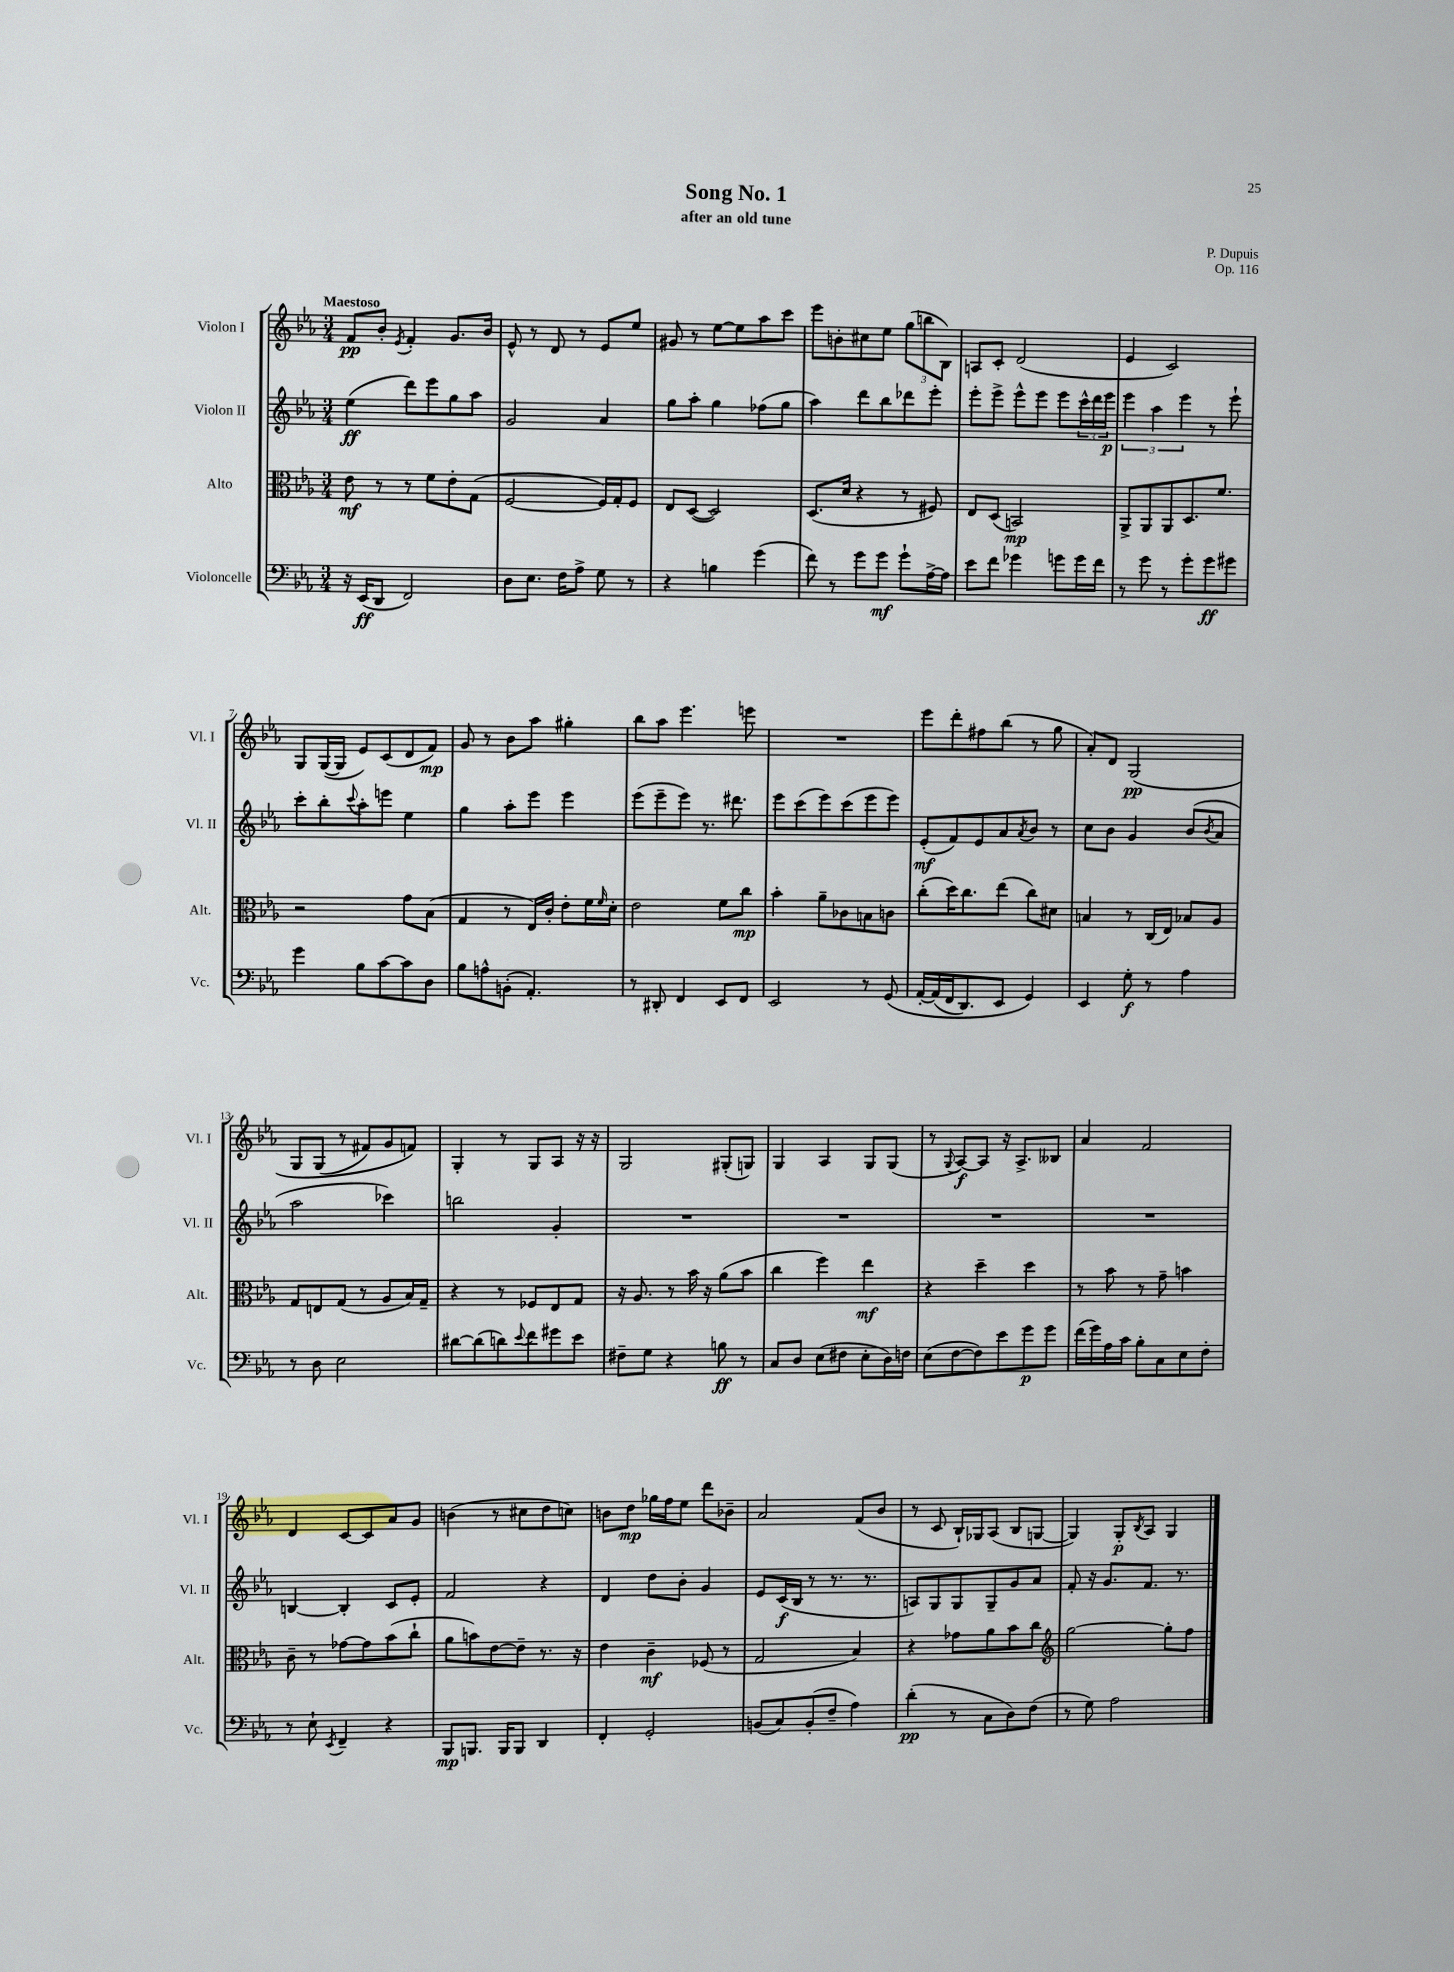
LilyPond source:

\header { title = "Song No. 1" composer = "P. Dupuis" subtitle = "after an old tune" opus = "Op. 116" }
<<
\new StaffGroup <<
\new Staff = "s0" \with { instrumentName = "Violon I" shortInstrumentName = "Vl. I" } {
    \clef treble \key ees \major \numericTimeSignature \time 3/4 \tempo "Maestoso"
    f'8\pp bes'8-. \acciaccatura { ees'8 } f'4-. g'8. bes'16 |
    ees'8-^ r8 d'8 r8 ees'8 ees''8 |
    gis'8 r8 ees''8~ ees''8 aes''8 c'''8 |
    ees'''8 b'8-. cis''8 ees''8 \tuplet 3/2 { g''8( b''8 bes8) } |
    a8 c'8-. d'2( |
    ees'4 c'2) |
    g8 g16~( g16 ees'8) c'8( d'8 f'8\mp) |
    g'8 r8 bes'8 aes''8 gis''4-. |
    bes''8 aes''8 ees'''4. e'''8 |
    R2. |
    ees'''8 d'''8-. fis''8 bes''8( r8 g''8 |
    aes'8-.) d'8 g2\pp\( |
    g8 g8( r8 fis'8) g'8 f'8\) |
    g4-. r8 g8 aes8 r16 r16 |
    g2 gis8-.( g8) |
    g4 aes4 g8 g8( |
    r8 \appoggiatura { g8 } aes8~\f) aes8 r16 aes8.-> beses8 |
    aes'4 f'2 |
    d'4 c'8~ c'8 aes'8 g'8 |
    b'4( r8 cis''8 d''8 c''8) |
    b'8 d''8\mp ges''16 f''16 ees''8 d'''8 bes'8-- |
    aes'2 f'8( bes'8 |
    r8 c'8 bes16-!) ges16 aes8( bes8 g8~ |
    g4) g8-.\p \acciaccatura { bes8 } aes8 g4 \bar "|." |
}
\new Staff = "s1" \with { instrumentName = "Violon II" shortInstrumentName = "Vl. II" } {
    \clef treble \key ees \major \numericTimeSignature \time 3/4
    ees''4\ff( d'''8) ees'''8 g''8 aes''8 |
    g'2 aes'4 |
    g''8 aes''8-. g''4 fes''8( g''8 |
    aes''4) d'''8 bes''8 des'''8 ees'''8-. |
    ees'''8-. ees'''8-> ees'''8-^ ees'''8 ees'''8 \tuplet 3/2 { c'''16-^ d'''16 ees'''16\p } |
    \tuplet 3/2 { ees'''4 aes''4 ees'''4 } r8 ees'''8-! |
    c'''8-. bes''8-. \appoggiatura { c'''8 } aes''8-. e'''8 ees''4 |
    g''4 aes''8-. ees'''8 ees'''4 |
    ees'''8( ees'''8-- ees'''8) r8. dis'''8. |
    ees'''8 c'''8( ees'''8) c'''8( ees'''8 ees'''8) |
    ees'8-.\mf( f'8) ees'8 aes'8 \acciaccatura { aes'8 } bes'8 r8 |
    c''8 bes'8 g'4 bes'8( \acciaccatura { bes'8 } aes'8 |
    aes''2 ces'''4) |
    b''2 g'4-. |
    R2. |
    R2. |
    R2. |
    R2. |
    b4~ b4-. c'8 ees'8-. |
    f'2 r4 |
    d'4 d''8 bes'8-. g'4 |
    ees'8 c'16\f( bes16 r8 r8. r8. |
    a8) g8 g8 g8-- g'8 aes'8 |
    f'8-. r16 g'8. f'8. r8. \bar "|." |
}
\new Staff = "s2" \with { instrumentName = "Alto" shortInstrumentName = "Alt." } {
    \clef alto \key ees \major \numericTimeSignature \time 3/4
    ees'8\mf r8 r8 f'8 ees'8-. g8( |
    f2~ f16) g16-. f8 |
    ees8 d8~( d2) |
    d8.( d'16 r4 r8 fis8) |
    ees8 d8( b,2\mp) |
    aes,8-> aes,8 aes,8 d8. f'8. |
    r2 g'8 bes8( |
    g4 r8 ees16) c'16-. ees'8-. f'16 \grace { f'16 } d'16-. |
    ees'2 f'8 c''8\mp |
    bes'4-. aes'8-- ces'8 b8 c'8 |
    c''8-.( d''16) c''8. ees''8( c''8) dis'8 |
    b4 r8 c16( ees16) bes8 aes8 |
    g8 e8 g8( r8 aes8 bes16) g16-- |
    r4 r8 fes8 ees8 g8 |
    r16 aes8. r8 bes'16 r16 aes'8( bes'8 |
    c''4 f''4) ees''4\mf |
    r4 d''4-- d''4 |
    r8 bes'8 r8 g'8-- b'4 |
    c'8-- r8 ges'8~ ges'8 bes'8( c''8-! |
    aes'8 b'8) ees'8~ ees'8-- r8. r16 |
    ees'4 c'4--\mf fes8( r8 |
    g2 bes4) |
    r4 ges'8 aes'8 bes'8 c''8 |
    \clef treble g''2~ g''8-. f''8 \bar "|." |
}
\new Staff = "s3" \with { instrumentName = "Violoncelle" shortInstrumentName = "Vc." } {
    \clef bass \key ees \major \numericTimeSignature \time 3/4
    r16 ees,16\ff( d,8 f,2) |
    d8 ees8. f16 aes8-> g8 r8 |
    r4 b4 g'4( |
    f'8) r8 g'8 g'8\mf g'8-! aes16~-> aes16 |
    ees'8 f'8 ges'4 g'8 g'16 f'16 |
    r8 g'8 r8 g'8-. g'8\ff gis'8 |
    g'4 bes8 c'8~ c'8 d8 |
    bes8 a8-^ b,8-.( aes,4.-.) |
    r8 dis,8-. f,4 ees,8 f,8 |
    ees,2 r8 g,8\( |
    aes,16~-. aes,16( f,16 d,8.) ees,8 g,4\) |
    ees,4 g8-.\f r8 aes4 |
    r8 d8 ees2 |
    dis'8~ dis'8( d'8) \appoggiatura { ees'8 } f'8 gis'8 ees'8 |
    fis8-- g8 r4 b8\ff r8 |
    c8 d8 ees8( fis8 ees8-. d16) f16 |
    ees8( f8~ f8) ees'8 g'8\p g'8 |
    f'16( g'16) aes16 c'16 bes8-. c8 ees8 f8-. |
    r8 ees8-! \acciaccatura { ees,8 } f,4-- r4 |
    bes,,8\mp b,,8. b,,16 b,,8 d,4 |
    f,4-. g,2-. |
    b,8( c8) b,8-.( f8-- aes4) |
    d'4-.\pp( r8 c8 d8) f8( |
    r8 g8) aes2 \bar "|." |
}
>>
>>
